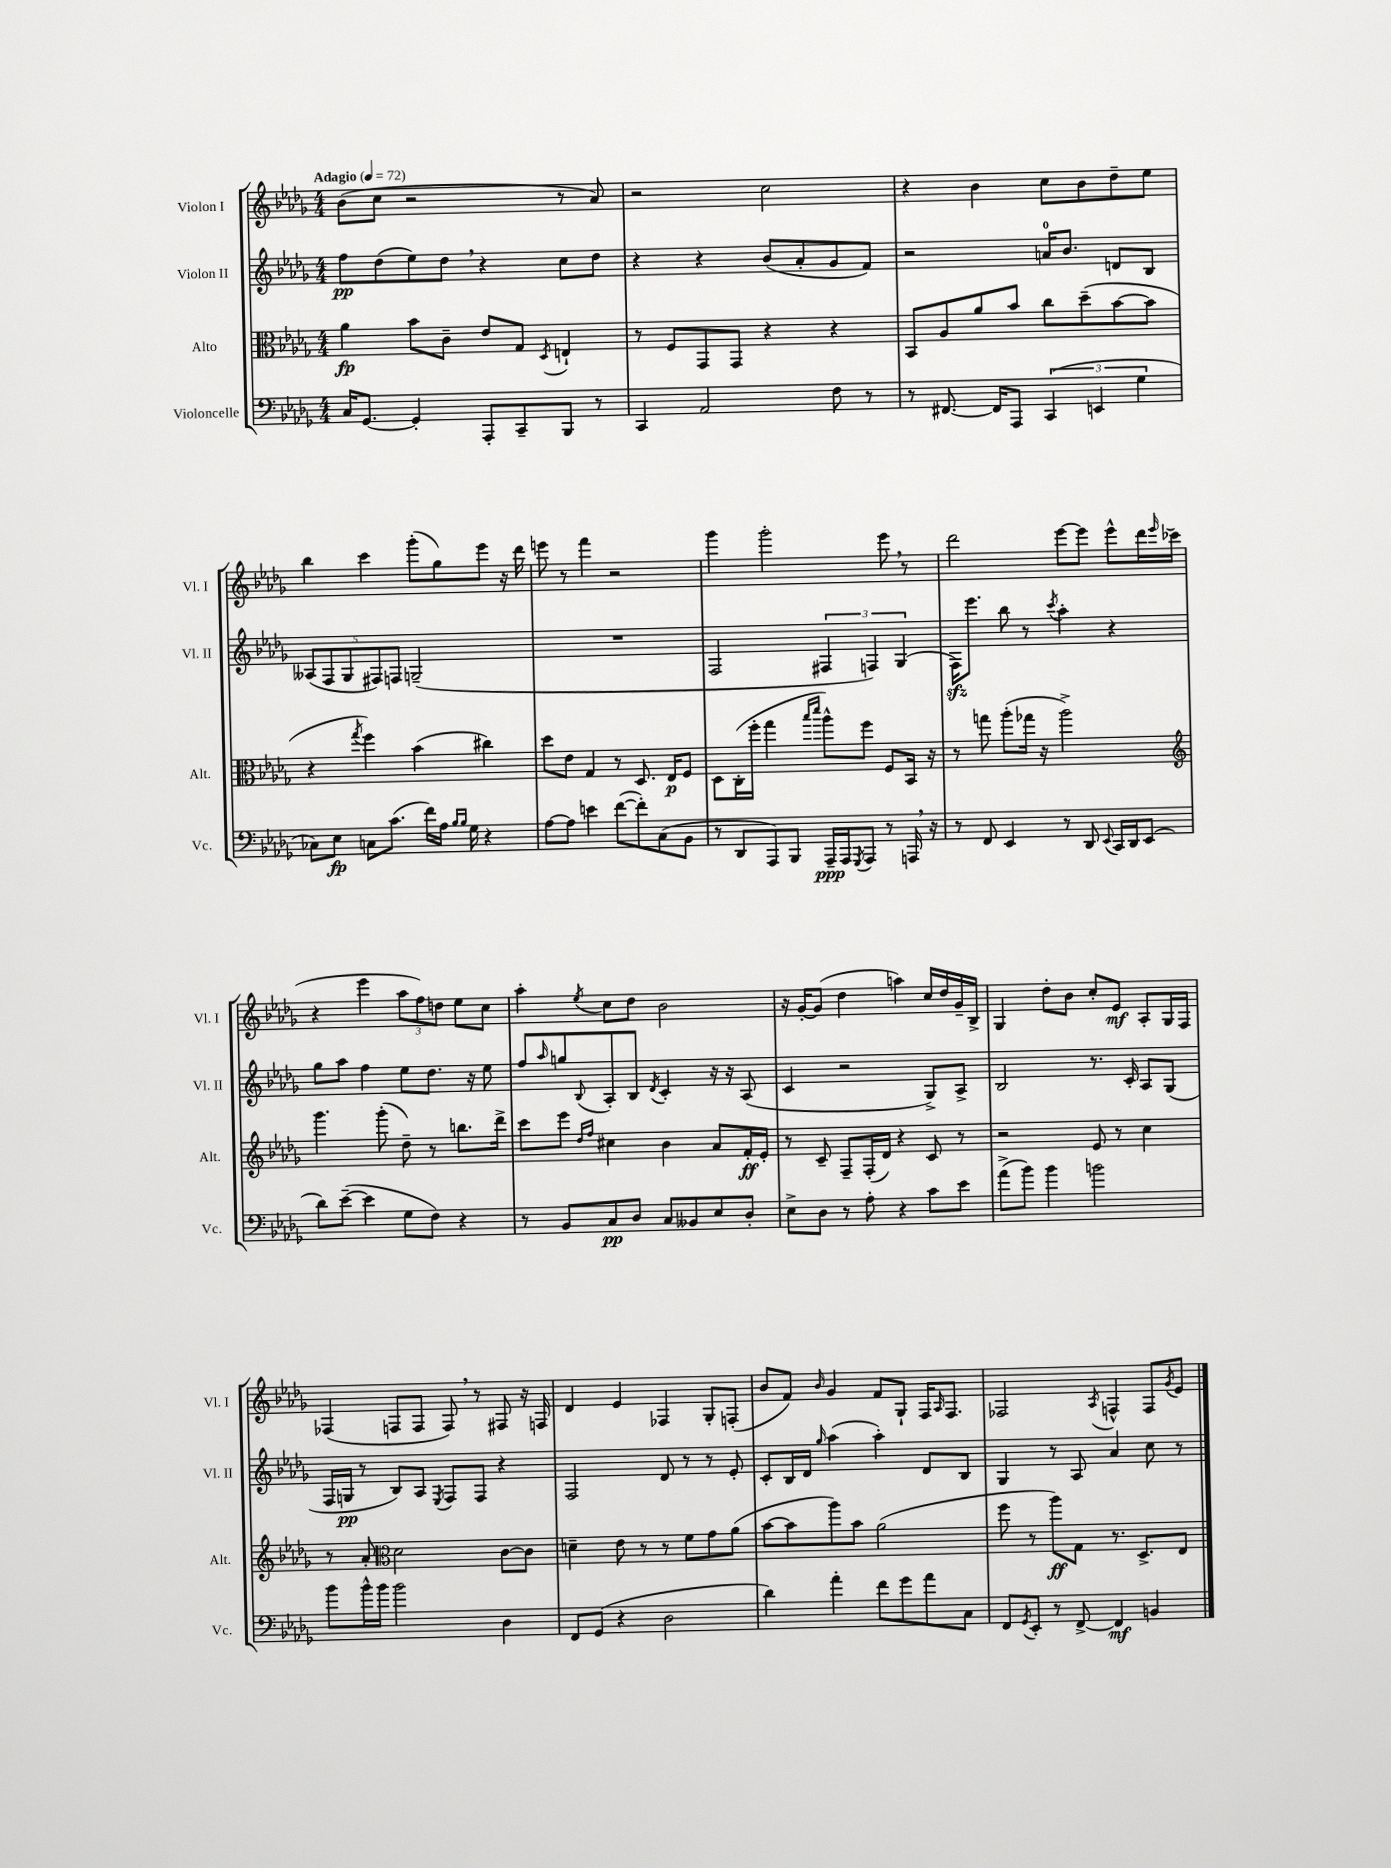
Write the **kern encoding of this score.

**kern	**dynam	**kern	**dynam	**kern	**dynam	**kern	**dynam
*part4	*part4	*part3	*part3	*part2	*part2	*part1	*part1
*staff4	*staff4	*staff3	*staff3	*staff2	*staff2	*staff1	*staff1
*I"Violoncelle	*	*I"Alto	*	*I"Violon II	*	*I"Violon I	*
*I'Vc.	*	*I'Alt.	*	*I'Vl. II	*	*I'Vl. I	*
*clefF4	*	*clefC3	*	*clefG2	*	*clefG2	*
*k[b-e-a-d-g-]	*	*k[b-e-a-d-g-]	*	*k[b-e-a-d-g-]	*	*k[b-e-a-d-g-]	*
*M4/4	*	*M4/4	*	*M4/4	*	*M4/4	*
*MM72	*	*MM72	*	*MM72	*	*MM72	*
=1	=1	=1	=1	=1	=1	=1	=1
!	!	!	!	!	!	!LO:TX:a:B:t=Adagio	!
16C/KL	.	4a-\	fp	8ff\L	pp	(8b-\L	.
[8.GG-/J	.	.	.	.	.	.	.
.	.	.	.	(8dd-\	.	8cc\J	.
4GG-'/]	.	8b-\L	.	8ee-\)	.	2r	.
.	.	8c~\J	.	8dd-,\J	.	.	.
8AAA-'/L	.	8e-/L	.	4r	.	.	.
8CC~/	.	8G-/J	.	.	.	.	.
.	.	8qD-/	.	.	.	.	.
8BBB-/J	.	4En`/	.	8cc\L	.	8r	.
8r	.	.	.	8dd-\J	.	8a-/)	.
=2	=2	=2	=2	=2	=2	=2	=2
4CC/	.	8r	.	4r	.	2r	.
.	.	8F/L	.	.	.	.	.
2AA-/	.	8GG-/	.	4r	.	.	.
.	.	8GG-/J	.	.	.	.	.
.	.	4r	.	(8b-/L	.	2cc\	.
.	.	.	.	8a-'/	.	.	.
8F\	.	4r	.	8g-/	.	.	.
8r	.	.	.	8f/J)	.	.	.
=3	=3	=3	=3	=3	=3	=3	=3
8r	.	8BB-/L	.	2r	.	4r	.
[8.FF#X/	.	8A-/	.	.	.	.	.
.	.	8a-/	.	.	.	4b-\	.
16FF#/KL]	.	.	.	.	.	.	.
8AAA-/J	.	8b-/J	.	.	.	.	.
(6CC/	.	8cc\L	.	16an/KL	.	8cc\L	.
.	.	.	.	8.b-/J	.	.	.
.	.	(8dd-~\	.	.	.	8b-\	.
6EEn/	.	.	.	.	.	.	.
.	.	[8b-\	.	8dn/L	.	8dd-~\	.
6G-\	.	.	.	.	.	.	.
.	.	8b-\J]	.	8B-/J	.	8ee-\J	.
!!LO:LB:g=z
=4	=4	=4	=4	=4	=4	=4	=4
8C-X\L)	.	4r	.	(10A--X/L	.	4bb-\	.
.	.	.	.	10F/	.	.	.
8E-\J	fp	.	.	.	.	.	.
.	.	.	.	10G-/	.	.	.
.	.	8qgg-/	.	.	.	.	.
8Cn\L	.	4ff\)	.	.	.	4ccc\	.
.	.	.	.	10F#X/)	.	.	.
(8.c\J	.	.	.	.	.	.	.
.	.	.	.	10Fn/J	.	.	.
.	.	(4b-\	.	(2Gn~/	.	(8ggg-'\L	.
16f\LL)	.	.	.	.	.	.	.
16A-\JJ	.	.	.	.	.	8gg-\)	.
16qqB-/LL	.	.	.	.	.	.	.
16qqB-/JJ	.	.	.	.	.	.	.
16G-\	.	.	.	.	.	.	.
4r	.	4cc#X\)	.	.	.	8eee-\J	.
.	.	.	.	.	.	16r	.
.	.	.	.	.	.	16ddd-\	.
=5	=5	=5	=5	=5	=5	=5	=5
[8A-\L	.	8dd-\L	.	1r	.	8eeen\	.
8A-\J]	.	8e-\J	.	.	.	8r	.
4en\	.	4G-/	.	.	.	4fff\	.
([8f\L	.	8r	.	.	.	2r	.
8f'\])	.	8.D-/	.	.	.	.	.
(8C\	.	.	.	.	.	.	.
.	.	16E-/KL	p	.	.	.	.
8BB-\J	.	8F/J	.	.	.	.	.
=6	=6	=6	=6	=6	=6	=6	=6
8r	.	8D-\L	.	2F/	.	4ggg-\	.
8DD-/L	.	(16C'\L	.	.	.	.	.
.	.	16ff'\JJ	.	.	.	.	.
8AAA-/)	.	4gg-\	.	.	.	2ggg-'\	.
8BBB-/J	.	.	.	.	.	.	.
.	.	16qqbb-/LL	.	.	.	.	.
.	.	16qqddd-/JJ	.	.	.	.	.
16AAA-~/LL	ppp	8aa-^^\L)	.	6F#X/	.	.	.
16AAA-/J	.	.	.	.	.	.	.
8qGGG-/	.	.	.	.	.	.	.
8AAA-/J	.	8ff\J	.	.	.	.	.
.	.	.	.	6Fn/)	.	.	.
8r	.	8F/L	.	.	.	8eee-,\	.
.	.	.	.	(6G-/	.	.	.
16AAAn,/	.	16BB-/Jk	.	.	.	8r	.
16r	.	16r	.	.	.	.	.
=7	=7	=7	=7	=7	=7	=7	=7
8r	.	8r	.	16Fzz\KL)	.	2ddd-\	.
.	.	.	.	8.eee-\J	.	.	.
8FF/	.	8ggn\	.	.	.	.	.
4EE-/	.	(8aa-'\L	.	8bb-\	.	.	.
.	.	16gg-X\Jk	.	8r	.	.	.
.	.	16r	.	.	.	.	.
.	.	.	.	8qccc/	.	.	.
8r	.	2aa-^\)	.	4aa-'\	.	[8eee-\L	.
8DD-/	.	.	.	.	.	8eee-\J]	.
8qqEE-/	.	.	.	.	.	.	.
16CC/LL	.	.	.	4r	.	8eee-^^\L	.
16DD-/J	.	.	.	.	.	.	.
(8EE-/J	.	.	.	.	.	16ddd-\L	.
.	.	.	.	.	.	16qqeee-/	.
.	.	.	.	.	.	(16ccc-X\JJ	.
!!LO:LB:g=z
=8	=8	=8	=8	=8	=8	=8	=8
*	*	*clefG2	*	*	*	*	*
8d-\L)	.	4.ggg-\	.	8gg-\L	.	4r	.
([8e-~\J	.	.	.	8aa-\J	.	.	.
4e-\]	.	.	.	4ff\	.	4eee-\	.
.	.	(8ggg-'\	.	.	.	.	.
8G-\L	.	8dd-~\)	.	8ee-\L	.	12aa-\L	.
.	.	.	.	.	.	12ff\)	.
8F\J)	.	8r	.	8.dd-\J	.	.	.
.	.	.	.	.	.	12ddn\J	.
4r	.	8.bbn\L	.	.	.	8ee-\L	.
.	.	.	.	16r	.	.	.
.	.	.	.	8ee-\	.	8cc\J	.
.	.	16ddd-^\Jk	.	.	.	.	.
=9	=9	=9	=9	=9	=9	=9	=9
8r	.	8ccc\L	.	8ff/L	.	4aa-'\	.
.	.	.	.	16qqaa-/	.	.	.
8BB-/L	.	8eee-\J	.	8ggn/	.	.	.
.	.	16qqdd-/LL	.	.	.	.	.
.	.	16qqff/JJ	.	8qqB-/	.	8qee-/	.
8C/	pp	4cc#X\	.	8A-'/	.	8cc\L	.
8D-/J	.	.	.	8B-/J	.	8dd-\J	.
.	.	.	.	8qd-/	.	.	.
8C/L	.	4b-\	.	4c'/	.	2b-\	.
8BB--X/	.	.	.	.	.	.	.
8E-/	.	8a-/L	.	16r	.	.	.
.	.	.	.	16r	.	.	.
8D-'/J	.	16f'/L	ff	(8A-/	.	.	.
.	.	16e-'/JJ	.	.	.	.	.
=10	=10	=10	=10	=10	=10	=10	=10
8E-^\L	.	8r	.	4c/	.	16r	.
.	.	.	.	.	.	[16g-'/KL	.
8D-\J	.	8c~/	.	.	.	(8g-/J]	.
8r	.	8F~/L	.	2r	.	4dd-\	.
8A-'\	.	(16F'/L	.	.	.	.	.
.	.	16d-/JJ)	.	.	.	.	.
4r	.	4r	.	.	.	4aan\)	.
8c\L	.	8c/	.	8G-^/L)	.	16cc/LL	.
.	.	.	.	.	.	16dd-/	.
8e-\J	.	8r	.	8A-^/J	.	16g-~/	.
.	.	.	.	.	.	16B-^/JJ	.
=11	=11	=11	=11	=11	=11	=11	=11
(8a-^\L	.	2r	.	2B-/	.	4G-/	.
8b-\J)	.	.	.	.	.	.	.
4b-\	.	.	.	.	.	8dd-'\L	.
.	.	.	.	.	.	8b-\J	.
2bn\	.	8e-/	.	8.r	.	8cc'/L	.
.	.	8r	.	.	.	8e-/J	mf
.	.	.	.	16c'/	.	.	.
.	.	4cc\	.	8A-/L	.	8A-'/L	.
.	.	.	.	(8G-/J	.	16G-/L	.
.	.	.	.	.	.	16F/JJ	.
!!LO:LB:g=z
=12	=12	=12	=12	=12	=12	=12	=12
8b-\L	.	8r	.	16F/LL	.	(4F-X/	.
.	.	.	.	16Gn/JJ	pp	.	.
16b-^^\L	.	8a-'/	.	8r	.	.	.
16b-\JJ	.	.	.	.	.	.	.
*	*	*clefC3	*	*	*	*	*
2b-\	.	2d-\	.	8B-/L)	.	8Fn/L	.
.	.	.	.	8A-/J	.	8F/J	.
.	.	.	.	8qE-/	.	.	.
.	.	.	.	8F/L	.	8F,/)	.
.	.	.	.	8F/J	.	8r	.
4D-\	.	[8c\L	.	4r	.	8F#X/	.
.	.	8c\J]	.	.	.	16r	.
.	.	.	.	.	.	16Fn/	.
=13	=13	=13	=13	=13	=13	=13	=13
8FF/L	.	4dn~\	.	2F/	.	4d-/	.
(8GG-/J	.	.	.	.	.	.	.
4r	.	8e-\	.	.	.	4e-/	.
.	.	8r	.	.	.	.	.
2D-\	.	8r	.	8d-/	.	4F-X/	.
.	.	8f\L	.	8r	.	.	.
.	.	8g-\	.	8r	.	8G-'/L	.
.	.	(8a-\J	.	8e-'/	.	(8Fn'/J	.
=14	=14	=14	=14	=14	=14	=14	=14
4d-\)	.	[8b-\L	.	8c'/L	.	8b-/L	.
.	.	8b-\]	.	16B-/L	.	8f/J)	.
.	.	.	.	16d-/JJ	.	.	.
.	.	.	.	16qqgg-/	.	16qqb-/	.
4a-'\	.	8aa-\)	.	(4aa-\	.	4g-/	.
.	.	8b-\J	.	.	.	.	.
8f\L	.	(2a-\	.	4aa-'\)	.	8f/L	.
8g-\	.	.	.	.	.	8G-`/J	.
8a-\	.	.	.	8d-/L	.	16F/KL	.
.	.	.	.	.	.	16qqA-/	.
.	.	.	.	.	.	8.F/J	.
8C\J	.	.	.	8B-/J	.	.	.
=15	=15	=15	=15	=15	=15	=15	=15
8FF/L	.	8ff\	.	4G-/	.	2F-X/	.
8qGG-/	.	.	.	.	.	.	.
8EE-'/J	.	8r	.	.	.	.	.
8r	.	8aa-\L)	ff	8r	.	.	.
[8FF^/	.	8G-\J	.	8A-/	.	.	.
.	.	.	.	.	.	8qA-/	.
4FF/]	mf	8.r	.	4a-/	.	4Fn^^/	.
.	.	8.D-^/L	.	.	.	.	.
4BBn/	.	.	.	8cc\	.	8F/L	.
.	.	.	.	.	.	8qg-/	.
.	.	8E-/J	.	8r	.	8e-/J	.
==	==	==	==	==	==	==	==
*-	*-	*-	*-	*-	*-	*-	*-
